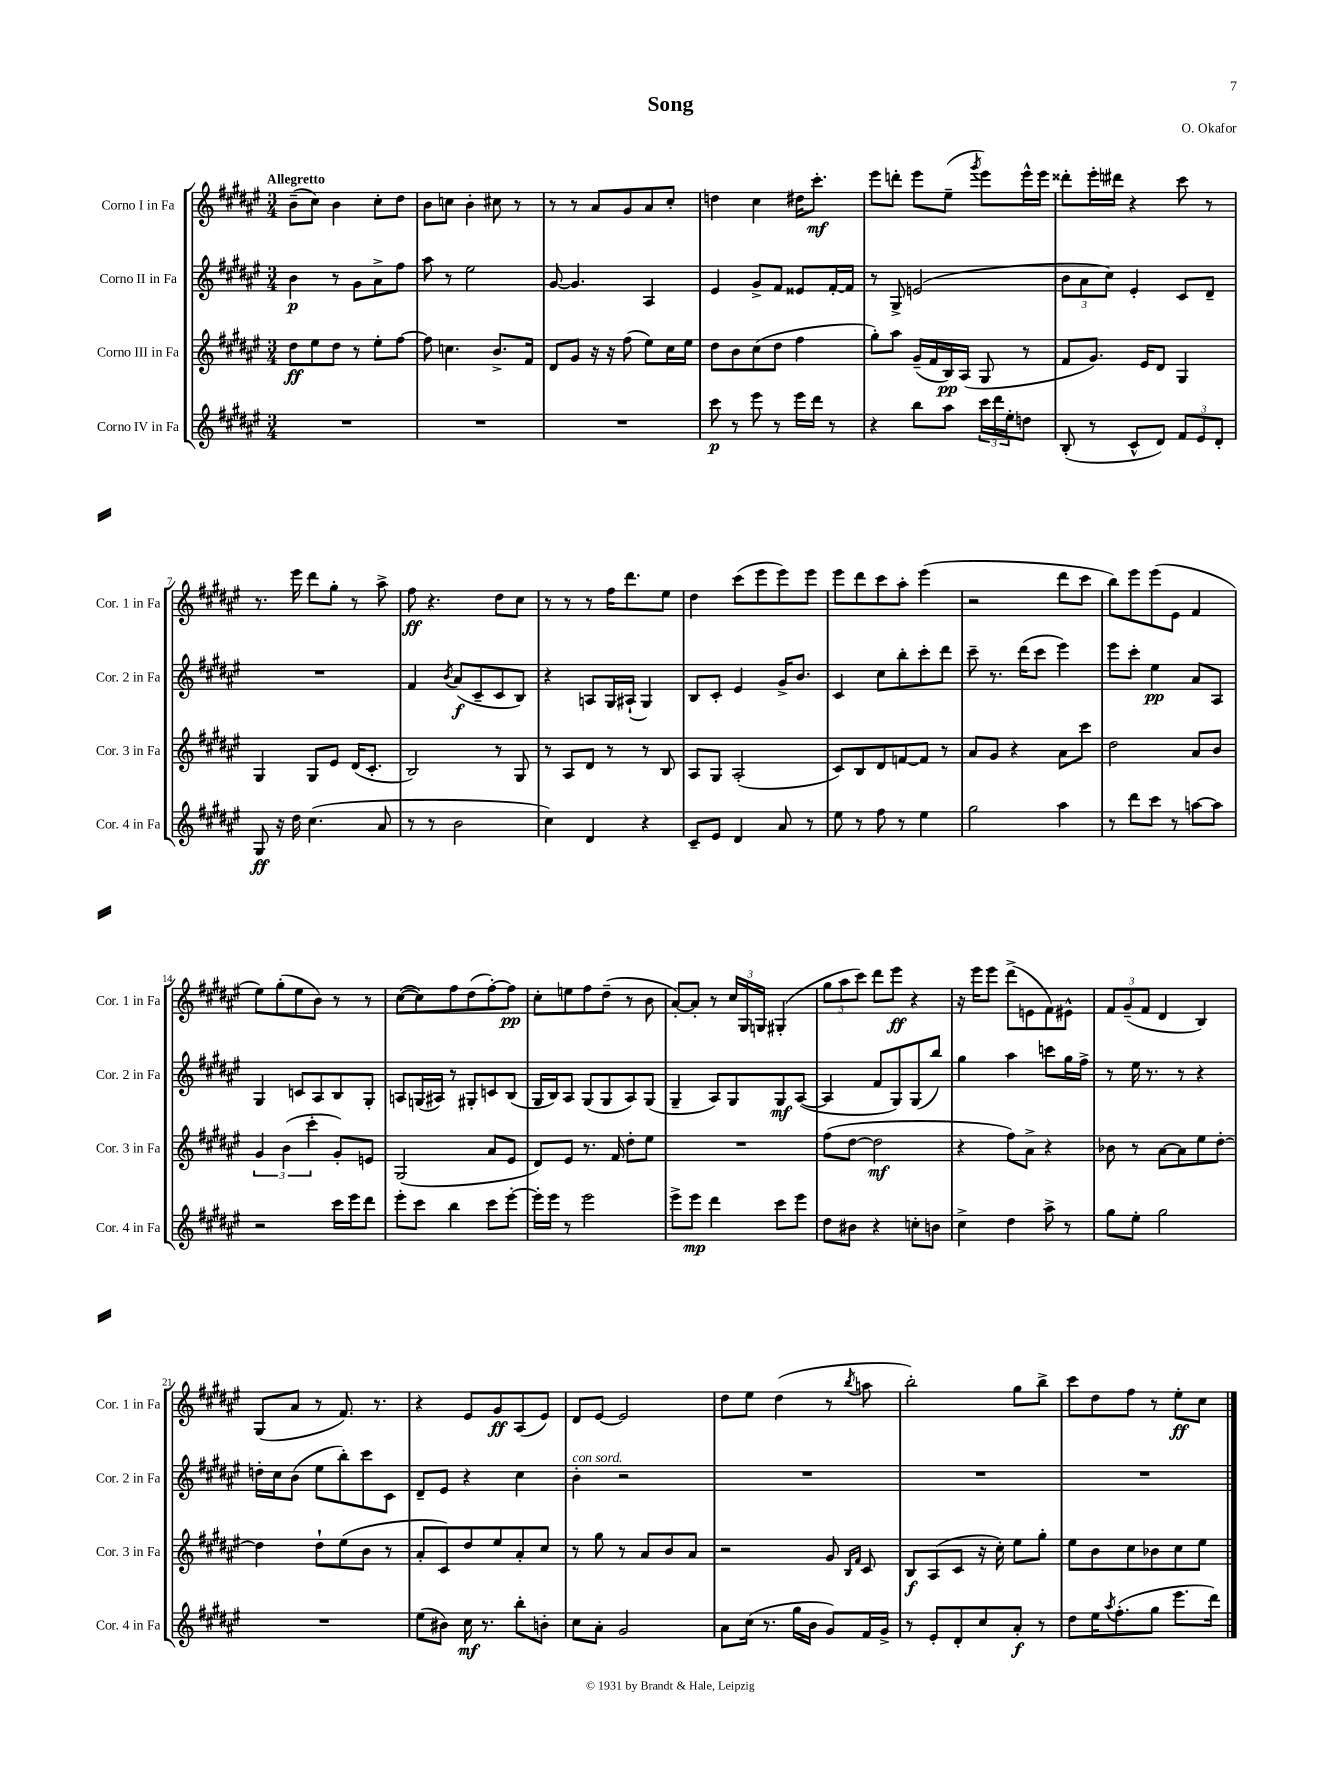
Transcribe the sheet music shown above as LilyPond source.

\header { title = "Song" composer = "O. Okafor" }
<<
\new StaffGroup <<
\new Staff = "s0" \with { instrumentName = "Corno I in Fa" shortInstrumentName = "Cor. 1 in Fa" } {
    \clef treble \key fis \major \numericTimeSignature \time 3/4 \tempo "Allegretto"
    b'8--( cis''8) b'4 cis''8-. dis''8 |
    b'8 c''8 b'4-. cis''8 r8 |
    r8 r8 ais'8 gis'8 ais'8 cis''8-. |
    d''4 cis''4 dis''16 cis'''8.-.\mf |
    eis'''8 d'''8-. eis'''8 eis''8--( \acciaccatura { gis'''8 } eis'''8) eis'''16-^ eis'''16 |
    disis'''8-. eis'''16-. dis'''16 r4 cis'''8 r8 |
    r8. eis'''16 dis'''8 gis''8-. r8 ais''8-> |
    fis''8\ff r4. dis''8 cis''8 |
    r8 r8 r8 fis''16 dis'''8. eis''8 |
    dis''4 cis'''8( eis'''8 eis'''8) eis'''8 |
    eis'''8 dis'''8 cis'''8 ais''8-. eis'''4( |
    r2 dis'''8 cis'''8 |
    b''8) eis'''8 eis'''8( eis'8 fis'4 |
    eis''8) gis''8-.( eis''8 b'8) r8 r8 |
    cis''8~( cis''8) fis''8 dis''8( fis''8~-.) fis''8\pp |
    cis''8-. e''8 fis''8 dis''8--( r8 b'8 |
    ais'8~-.) ais'8-. r8 \tuplet 3/2 { cis''16 gis16 g16 } gis4-.( |
    \tuplet 3/2 { gis''8 ais''8 cis'''8) } dis'''8 eis'''8\ff r4 |
    r16 eis'''16 eis'''8 dis'''8->( e'8 fis'8) eis'8-^ |
    \tuplet 3/2 { fis'8 gis'8--( fis'8 } dis'4 b4) |
    gis8( ais'8 r8 fis'8.) r8. |
    r4 eis'8 gis'8\ff ais8( eis'8) |
    dis'8 eis'8~ eis'2 |
    dis''8 eis''8 dis''4( r8 \acciaccatura { b''8 } a''8 |
    b''2-.) gis''8 b''8-> |
    cis'''8 dis''8 fis''8 r8 eis''8-.\ff cis''8 \bar "|." |
}
\new Staff = "s1" \with { instrumentName = "Corno II in Fa" shortInstrumentName = "Cor. 2 in Fa" } {
    \clef treble \key fis \major \numericTimeSignature \time 3/4
    b'4\p r8 gis'8 ais'8-> fis''8 |
    ais''8 r8 eis''2 |
    gis'8~ gis'4. ais4 |
    eis'4 gis'8-> fis'8 eisis'8 fis'16~-. fis'16 |
    r8 gis8-> e'2( |
    \tuplet 3/2 { b'8 ais'8 cis''8) } eis'4-. cis'8 dis'8-- |
    R2. |
    fis'4 \acciaccatura { b'8 } ais'8\f( cis'8-- cis'8 b8) |
    r4 a8 gis16 ais16-!( gis4) |
    b8 cis'8-. eis'4 gis'16-> b'8. |
    cis'4 cis''8 b''8-. cis'''8-. dis'''8 |
    cis'''8-- r8. dis'''16( cis'''8 eis'''4) |
    eis'''8 cis'''8-. eis''4\pp ais'8 ais8 |
    gis4 c'8 ais8 b8 gis8-. |
    a8 g16( ais16) r8 gis8-. c'8 b8( |
    gis16 b16) ais8 gis8( gis8 ais8) gis8( |
    gis4-- ais8) gis8 gis8\mf ais8~( |
    ais4 fis'8 gis8) gis8( b''8) |
    gis''4 ais''4 c'''8 gis''16 fis''16-> |
    r8 eis''16 r8. r8 r4 |
    d''16-. cis''16 b'8( eis''8 b''8-.) cis'''8 cis'8 |
    dis'8-- eis'8 r4 cis''4 |
    b'4-.^\markup { \italic "con sord." } r2 |
    R2. |
    R2. |
    R2. \bar "|." |
}
\new Staff = "s2" \with { instrumentName = "Corno III in Fa" shortInstrumentName = "Cor. 3 in Fa" } {
    \clef treble \key fis \major \numericTimeSignature \time 3/4
    dis''8\ff eis''8 dis''8 r8 eis''8-. fis''8~ |
    fis''8 c''4. b'8.-> fis'16 |
    dis'8 gis'8 r16 r16 fis''8( eis''8) cis''16 eis''16 |
    dis''8 b'8 cis''8( dis''8 fis''4 |
    gis''8-.) ais''8 gis'16--( fis'16 b16\pp) ais16( gis8 r8 |
    fis'8 gis'8.) eis'16 dis'8 gis4 |
    gis4 gis8 eis'8 dis'16( cis'8.-. |
    b2) r8 gis8 |
    r8 ais8 dis'8 r8 r8 b8 |
    ais8 gis8 ais2-.( |
    cis'8) b8 dis'8 f'8~ f'8 r8 |
    ais'8 gis'8 r4 ais'8 cis'''8 |
    dis''2 ais'8 b'8 |
    \tuplet 3/2 { gis'4 b'4( cis'''4-. } gis'8-.) e'8 |
    gis2( ais'8 eis'8 |
    dis'8) eis'8 r8. fis'16 dis''8-. eis''8 |
    R2. |
    fis''8( dis''8~ dis''2\mf |
    r4 fis''8) ais'8-> r4 |
    bes'8 r8 ais'8~ ais'8 eis''8 dis''8~-. |
    dis''4 dis''8-! eis''8( b'8 r8 |
    ais'8-. cis'8) dis''8 eis''8 ais'8-. cis''8 |
    r8 gis''8 r8 ais'8 b'8 ais'8 |
    r2 gis'8 \grace { b16 fis'16 } cis'8 |
    b8\f ais8( cis'8 r16 cis''16-.) eis''8 gis''8-. |
    eis''8 b'8 cis''8 bes'8 cis''8 eis''8 \bar "|." |
}
\new Staff = "s3" \with { instrumentName = "Corno IV in Fa" shortInstrumentName = "Cor. 4 in Fa" } {
    \clef treble \key fis \major \numericTimeSignature \time 3/4
    R2. |
    R2. |
    R2. |
    cis'''8\p r8 eis'''8 r8 eis'''16 dis'''16 r8 |
    r4 b''8 ais''8 \tuplet 3/2 { cis'''16 dis'''16 eis''16-. } d''8 |
    b8-.( r8 cis'8-^ dis'8) \tuplet 3/2 { fis'8 eis'8 dis'8-. } |
    gis8\ff r16 dis''16 cis''4.( ais'8 |
    r8 r8 b'2 |
    cis''4) dis'4 r4 |
    cis'8-- eis'8 dis'4 ais'8 r8 |
    eis''8 r8 fis''8 r8 eis''4 |
    gis''2 ais''4 |
    r8 dis'''8 cis'''8 r8 a''8~ a''8 |
    r2 cis'''16 eis'''16 dis'''8 |
    eis'''8-. cis'''8 b''4 cis'''8 eis'''8~-. |
    eis'''16-. eis'''16 r8 eis'''2 |
    eis'''8-> eis'''8\mp dis'''4 cis'''8 eis'''8 |
    dis''8 bis'8 r4 c''8-. b'8 |
    cis''4-> dis''4 ais''8-> r8 |
    gis''8 eis''8-. gis''2 |
    R2. |
    eis''8( bis'8) cis''16\mf r8. b''8-. b'8-. |
    cis''8 ais'8-. gis'2 |
    ais'8 cis''16( r8. gis''16 b'16 gis'8) fis'16 gis'16-> |
    r8 eis'8-. dis'8-. cis''8 ais'8-.\f r8 |
    dis''8 eis''16 \acciaccatura { ais''8 } fis''8.-.( gis''8 eis'''8. dis'''16) \bar "|." |
}
>>
>>
